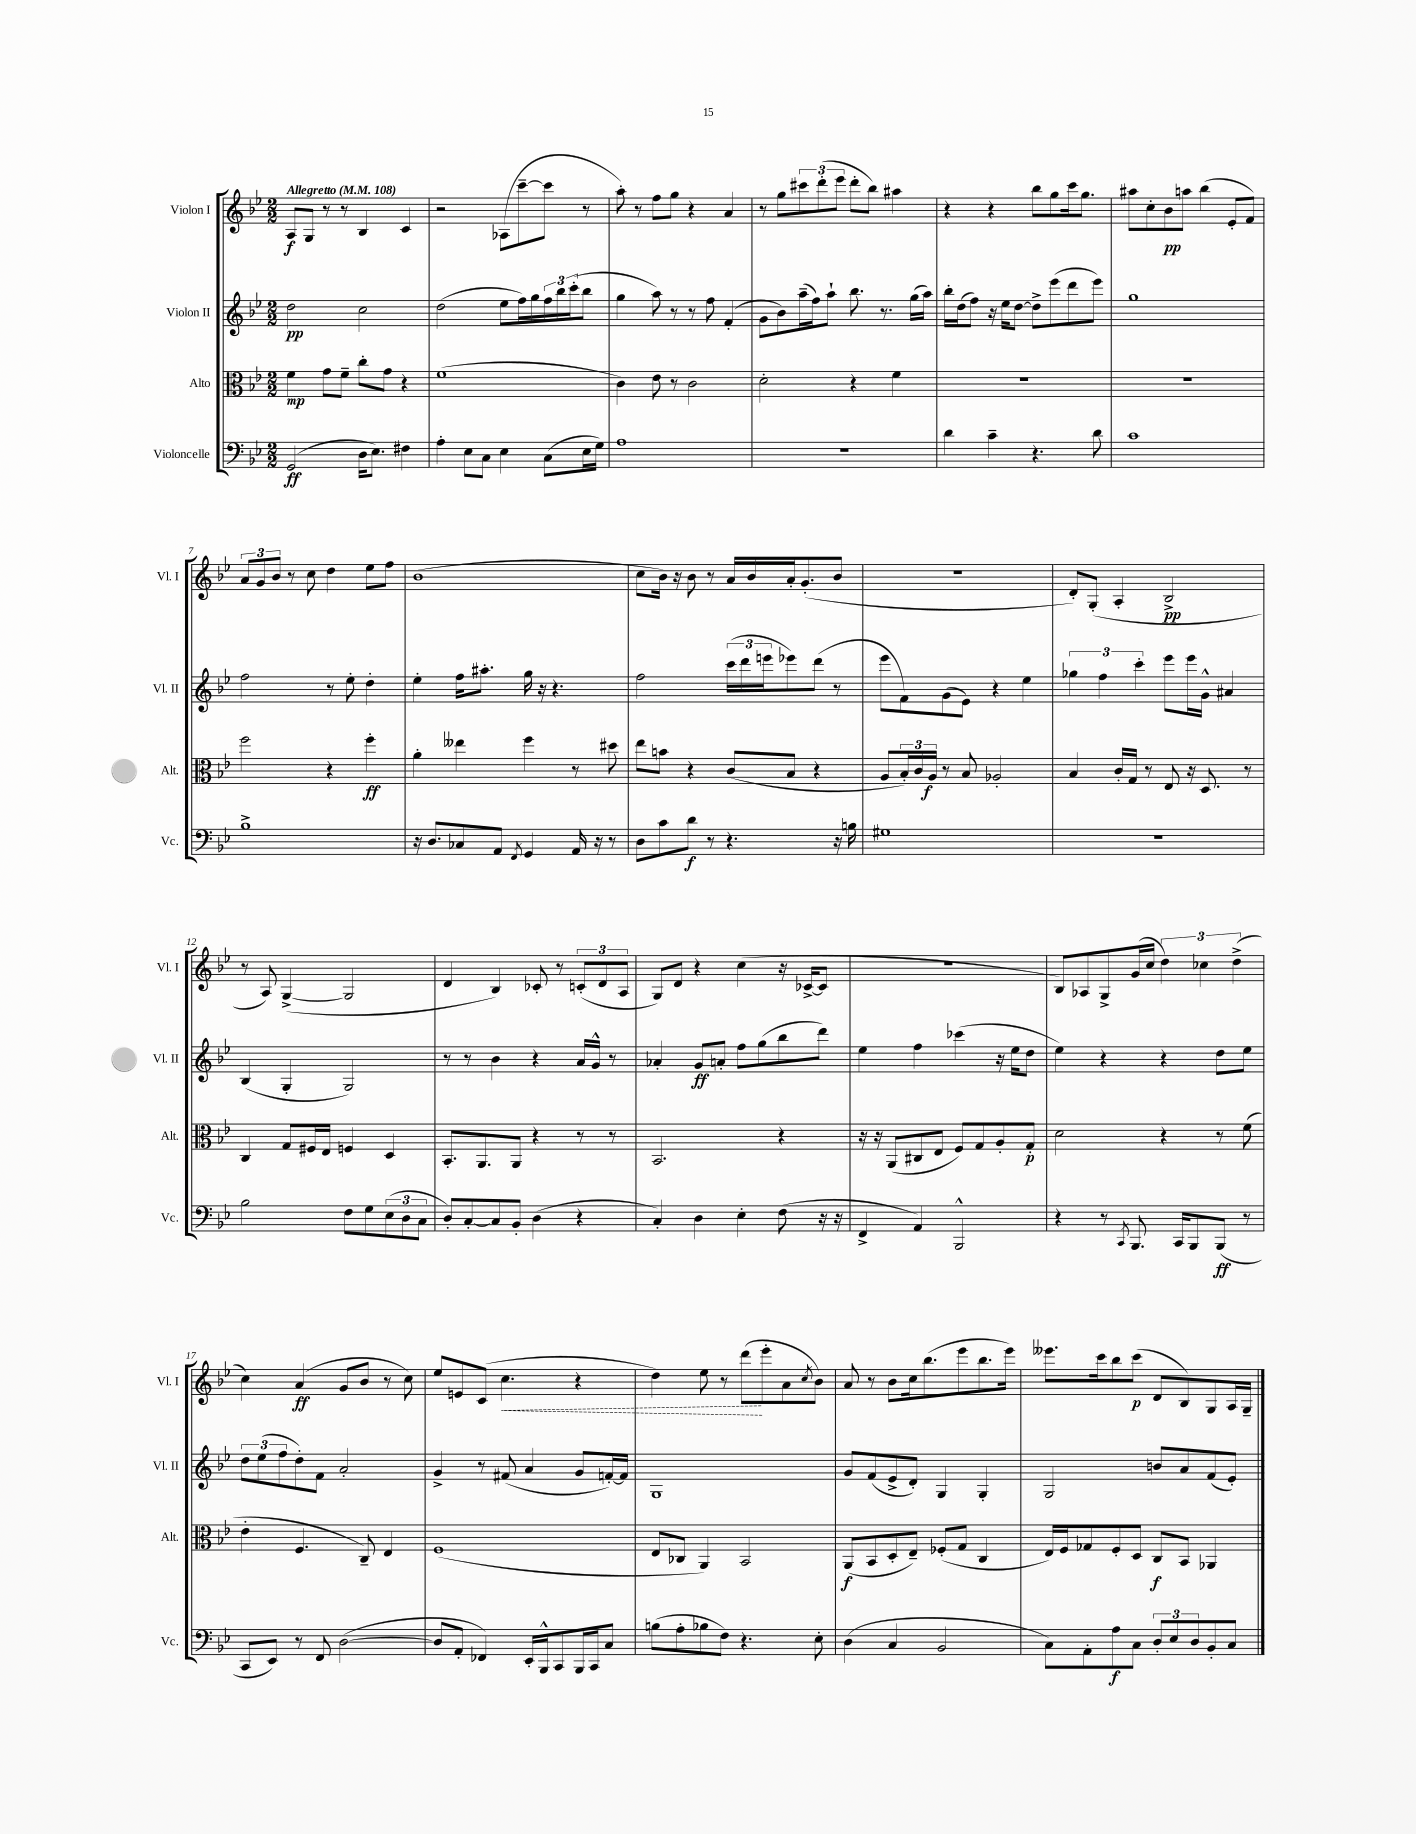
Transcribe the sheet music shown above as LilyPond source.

<<
\new StaffGroup <<
\new Staff = "s0" \with { instrumentName = "Violon I" shortInstrumentName = "Vl. I" } {
    \clef treble \key bes \major \numericTimeSignature \time 2/2 \tempo "Allegretto" 4 = 108
    a8\f g8 r8 r8 bes4 c'4 |
    r2 aes8( c'''8~-- c'''8 r8 |
    a''8-.) r8 f''8 g''8 r4 a'4 |
    r8 g''8 \tuplet 3/2 { cis'''8 d'''8-.( ees'''8 } d'''8-. bes''8) ais''4 |
    r4 r4 bes''8 g''8 c'''16 g''8. |
    ais''8 c''8-. bes'8\pp a''8 bes''4( ees'8-. f'8) |
    \tuplet 3/2 { a'8 g'8 bes'8 } r8 c''8 d''4 ees''8 f''8 |
    bes'1( |
    c''8 bes'16) r16 bes'8 r8 a'16 bes'16 a'16-. g'8.-.( bes'8 |
    R1 |
    d'8-.) g8-.( a4-. bes2->\pp |
    r8 a8) g4~->( g2 |
    d'4 bes4) ces'8-. r8 \tuplet 3/2 { c'8-.( d'8 a8 } |
    g8) d'8 r4 c''4( r16 ces'16~-> ces'8 |
    R1 |
    bes8) aes8 g8-> g'16( c''16 \tuplet 3/2 { d''4) ces''4 d''4->( } |
    c''4) a'4\ff( g'8 bes'8 r8 c''8) |
    ees''8 e'8 c'8( \once \override Hairpin.style = #'dashed-line c''4.\< r4 |
    d''4) ees''8 r8 d'''8\!( ees'''8-. a'8 \acciaccatura { c''8 } bes'8) |
    a'8 r8 bes'8 c''16 bes''8.( ees'''8 bes''8. ees'''16) |
    eeses'''8. c'''16 bes''8 c'''8\p( d'8 bes8) g8 a16 g16-- \bar "|." |
}
\new Staff = "s1" \with { instrumentName = "Violon II" shortInstrumentName = "Vl. II" } {
    \clef treble \key bes \major \numericTimeSignature \time 2/2
    d''2\pp c''2 |
    d''2( ees''8 f''16) g''16 \tuplet 3/2 { f''16 bes''16 c'''16-.( } bes''8 |
    g''4 a''8) r8 r8 f''8 f'4-.( |
    g'8 bes'8) a''16--( f''16) a''8-! bes''8. r8. g''16( a''16) |
    bes''16-. d''16( f''8) r16 ees''16 d''8~ d''8-> ees'''8( d'''8 ees'''8) |
    g''1 |
    f''2 r8 ees''8-. d''4-. |
    ees''4-. f''16 ais''8.-. g''16 r16 r4. |
    f''2 \tuplet 3/2 { c'''16( d'''16 e'''16 } ees'''8) d'''8( r8 |
    ees'''8 f'8) g'8( ees'8) r4 ees''4 |
    \tuplet 3/2 { ges''4 f''4 c'''4-. } ees'''8 ees'''16 g'16-^ ais'4 |
    bes4( g4-. g2) |
    r8 r8 bes'4 r4 a'16 g'16-^ r8 |
    aes'4-. g'8\ff a'8-. f''8 g''8( bes''8 d'''8) |
    ees''4 f''4 ces'''4( r16 ees''16 d''8 |
    ees''4) r4 r4 d''8 ees''8 |
    \tuplet 3/2 { d''8 ees''8( f''8 } d''8-.) f'8 a'2-. |
    g'4-> r8 fis'8( a'4 g'8 f'16~-.) f'16 |
    g1 |
    g'8 f'8( ees'8-> d'8-.) g4 g4-. |
    g2 b'8 a'8 f'8( ees'8-.) \bar "|." |
}
\new Staff = "s2" \with { instrumentName = "Alto" shortInstrumentName = "Alt." } {
    \clef alto \key bes \major \numericTimeSignature \time 2/2
    f'4\mp g'8 f'8-- c''8-. g'8 r4 |
    f'1( |
    c'4) ees'8 r8 c'2 |
    d'2-. r4 f'4 |
    R1 |
    R1 |
    f''2 r4 f''4-.\ff |
    a'4-. eeses''4 f''4 r8 dis''8 |
    ees''8 b'8 r4 c'8( bes8 r4 |
    a8 \tuplet 3/2 { bes16-.) c'16 a16\f } r8 bes8 aes2-. |
    bes4 c'16-. g16 r8 ees8 r16 d8. r8 |
    c4 g8 fis16 ees16 f4 d4 |
    bes,8.-. a,8. a,8 r4 r8 r8 |
    bes,2. r4 |
    r16 r16 a,8( cis8 ees8 f8) g8 a8-. g8-.\p |
    d'2 r4 r8 f'8( |
    ees'4-. f4. c8--) ees4 |
    f1( |
    ees8 ces8 a,4) bes,2 |
    a,8\f( bes,8 d8-. ees8--) fes8-.( g8 c4 |
    ees16) f16 ges8 f8-. d8 c8\f bes,8 aes,4 \bar "|." |
}
\new Staff = "s3" \with { instrumentName = "Violoncelle" shortInstrumentName = "Vc." } {
    \clef bass \key bes \major \numericTimeSignature \time 2/2
    g,2\ff( d16 ees8.) fis4 |
    a4-. ees8 c8 ees4 c8( ees16 g16) |
    a1 |
    r1 |
    d'4 c'4-- r4. d'8 |
    c'1 |
    bes1-> |
    r16 d8. ces8 a,8 \acciaccatura { f,8 } g,4 a,16 r16 r8 |
    d8 c'8 d'8\f r8 r4. r16 b16 |
    gis1 |
    R1 |
    bes2 f8 g8 \tuplet 3/2 { ees8( d8 c8 } |
    d8-.) c8~-. c8 bes,8-. d4( r4 |
    c4-.) d4 ees4-. f8( r16 r16 |
    f,4-> a,4) bes,,2-^ |
    r4 r8 \acciaccatura { c,8 } bes,,8. c,16 bes,,8 bes,,8\ff( r8 |
    c,8 ees,8) r8 f,8 d2~( |
    d8 a,8-. fes,4) ees,16-. bes,,16-^ c,8 bes,,16 c,16 c8 |
    b8( a8-. bes8 f8) r4. ees8-. |
    d4( c4 bes,2 |
    c8) a,8-. a8\f c8 \tuplet 3/2 { d8-. ees8 d8 } bes,8-. c8 \bar "|." |
}
>>
>>
